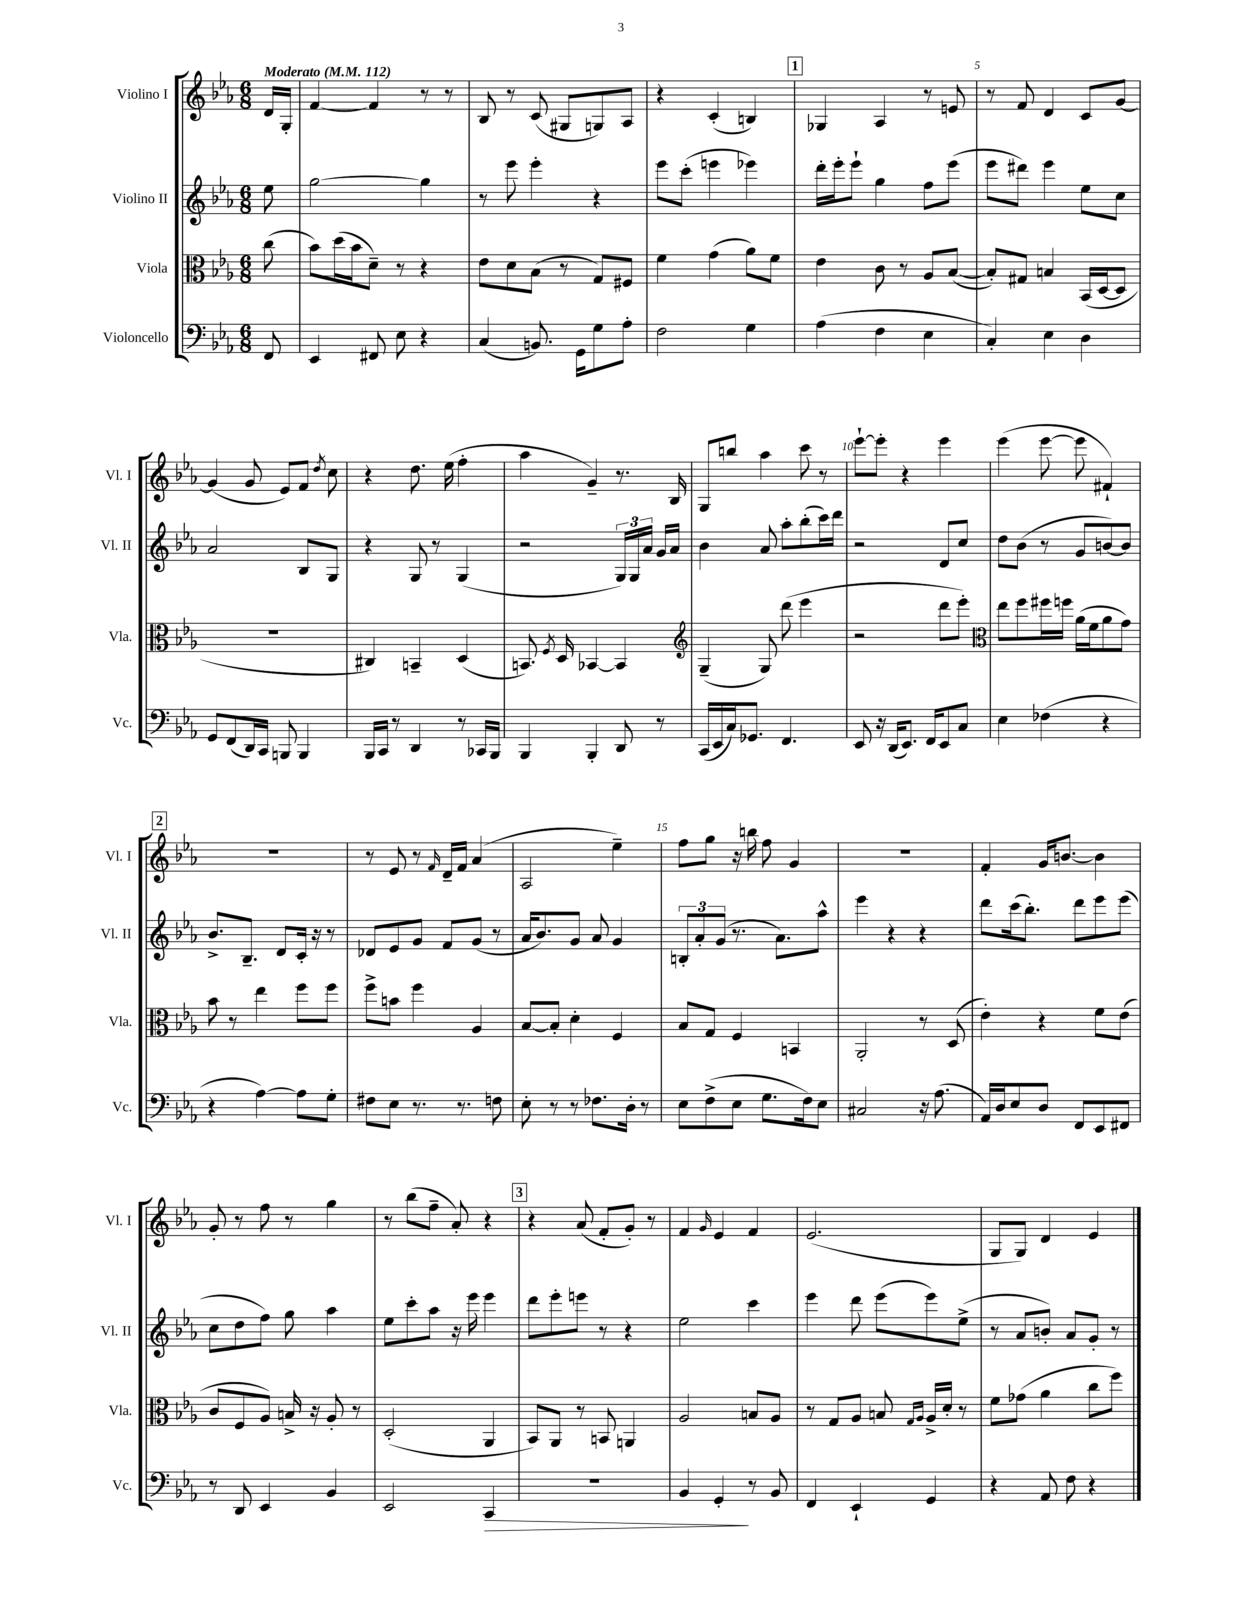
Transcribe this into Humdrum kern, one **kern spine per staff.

**kern	**kern	**kern	**kern
*staff4	*staff3	*staff2	*staff1
*clefF4	*clefC3	*clefG2	*clefG2
*k[b-e-a-]	*k[b-e-a-]	*k[b-e-a-]	*k[b-e-a-]
*M6/8	*M6/8	*M6/8	*M6/8
*MM112	*MM112	*MM112	*MM112
8FF	(8cc	8ee-	16d
.	.	.	16G'
=	=	=	=
4EE-	8b-)	[2gg	[4f
.	(16dd	.	.
.	16b-	.	.
8FF#	8d~)	.	4f]
8E-	8r	.	.
4r	4r	4gg]	8r
.	.	.	8r
=	=	=	=
(4C	8e-	8r	8B-
.	8d	8eee-	8r
8.BB)	(8B-	4eee-'	(8c
.	8r	.	8G#
16GG	.	.	.
8G	8G)	4r	8G)
8A-'	8F#	.	8A-
=	=	=	=
2F	4f	8eee-	4r
.	.	(8ccc'	.
.	(4g	4eee	(4c'
4G	8a-)	4eee-)	4B)
.	8f	.	.
=	=	=	=
(4A-	4e-	16ddd'	4G-
.	.	16eee-'	.
.	.	8eee-`	.
4F	8c	4gg	4A-
.	8r	.	.
4E-	8A-	8ff	8r
.	([8B-	(8eee-	8e
=	=	=	=
4C')	8B-'])	8eee-	8r
.	8G#	8ddd#)	8f
4E-	4B	4eee-	4d
4D	(16BB-	8ee-	8c
.	[16D	.	.
.	8D]	8cc	[8g
=	=	=	=
8GG	2.r	2a-	(4g]
(8FF	.	.	.
16DD)	.	.	8g
16CC	.	.	.
8BBB	.	.	8e-)
4BBB	.	8B-	8f
.	.	.	8qdd
.	.	8G	8cc
=	=	=	=
16BBB-	4C#)	4r	4r
16CC	.	.	.
8r	.	.	.
4DD	4BB~	8G	8.dd
.	.	8r	.
.	.	.	(16ee-
8r	(4D	(4G	4ff'
16CC-	.	.	.
16BBB-	.	.	.
=	=	=	=
4BBB-	8.BB)	2r	4aa-
.	8qF	.	.
.	16D	.	.
4BBB-'	[4BB-	.	4g~)
8DD	4BB-]	24G)	8.r
.	.	24G	.
.	.	24a-	.
8r	.	16g	.
.	.	16a-	16B-
=	=	=	=
*	*clefG2	*	*
(16CC	(4G~	4b-	8G
16EE-	.	.	.
16C)	.	.	8bb
8.GG-	.	.	.
.	8G)	8a-	4aa-
4.FF	(8ddd	8aa-'	.
.	4eee-	(8bb-'	8ccc
.	.	16ccc)	8r
.	.	16ddd	.
=	=	=	=
8EE-	2r	2r	[8eee-`
16r	.	.	8eee-']
(16DD	.	.	.
8.EE-)	.	.	4r
16FF	.	.	.
8EE-	8ddd	8d	4eee-
8C	8eee-')	8cc	.
=	=	=	=
*	*clefC3	*	*
4E-	8ee-	8dd	(4eee-
.	8ff	(8b-	.
(4F-	16ff#	8r	[8eee-
.	16ff	.	.
.	(16a-	8g	8eee-]
.	16f	.	.
4r	8a-	[8b)	4f#`)
.	8g)	8b]	.
=	=	=	=
4r	8b-	8.b-^	2.r
.	8r	.	.
.	.	8.B-~	.
[4A-)	4ee-	.	.
.	.	8d	.
8A-]	8ff	16c'	.
.	.	16r	.
8G'	8ff	8r	.
=	=	=	=
8F#	8ff^	8d-	8r
8E-	8b	8e-	8e-
8.r	4ff	8g	8r
.	.	.	16qqf
.	.	8f	16d~
8.r	.	.	16f
.	4A-	(8g	(4a-
8F	.	8r	.
=	=	=	=
8E-'	[8B-	16a-	2A-
.	.	8.b-)	.
8r	8B-']	.	.
8r	4d'	8g	.
8.F-	.	8a-	.
.	4F	4g	4ee-~)
16D'	.	.	.
8r	.	.	.
=	=	=	=
8E-	8B-	12B'	8ff
.	.	12a-'	.
(8F^	8G	.	8gg
.	.	(12g	.
8E-	4F	8.r	16r
.	.	.	16bb
8.G	.	.	8ff
.	.	8.a-)	.
.	4BB	.	4g
16F)	.	.	.
8E-	.	8aa-^^	.
=	=	=	=
2C#	2AA-'	4eee-	2.r
.	.	4r	.
16r	8r	4r	.
(8.A-	.	.	.
.	(8D	.	.
=	=	=	=
16AA-)	4e-')	8ddd	4f'
16D	.	.	.
8E-	.	(16ccc	.
.	.	8.bb-')	.
8D	4r	.	16g
.	.	.	[8.b
8FF	.	8ddd	.
8EE-	8f	8eee-	4b]
8FF#	(8e-	(8eee-	.
=	=	=	=
8r	8c	8cc	8g'
8DD	8F	8dd	8r
4EE-	8A-)	8ff)	8ff
.	16B^	8gg	8r
.	16r	.	.
4BB-	8A-'	4aa-	4gg
.	8r	.	.
=	=	=	=
2EE-	(2D'	8ee-	8r
.	.	8ccc'	(8bb-
.	.	8aa-	8ff~
.	.	16r	8a-')
.	.	16eee-	.
4CC	4AA-	4eee-	4r
=	=	=	=
2.r	8BB-)	8ddd	4r
.	8AA-	8eee-'	.
.	8r	8eee	(8a-
.	8BB	8r	8f'
.	4AA	4r	8g')
.	.	.	8r
=	=	=	=
4BB-	2A-	2ee-	4f
.	.	.	16qqg
4GG'	.	.	4e-
8r	8B	4ccc	4f
8BB-	8A-	.	.
=	=	=	=
4FF	8r	4eee-	(2.e-
.	8G	.	.
4EE-`	8A-	8ddd	.
.	8B	(8eee-	.
.	16qqG	.	.
.	16qqA-	.	.
4GG	16A-^	8eee-)	.
.	16d'	.	.
.	8r	(8ee-^	.
=	=	=	=
4r	8f	8r	8G
.	(8g-	8a-	8G)
8AA-	4a-	8b')	4d
8F	.	8a-	.
4r	8cc	8g'	4e-
.	8ff)	8r	.
==	==	==	==
*-	*-	*-	*-
